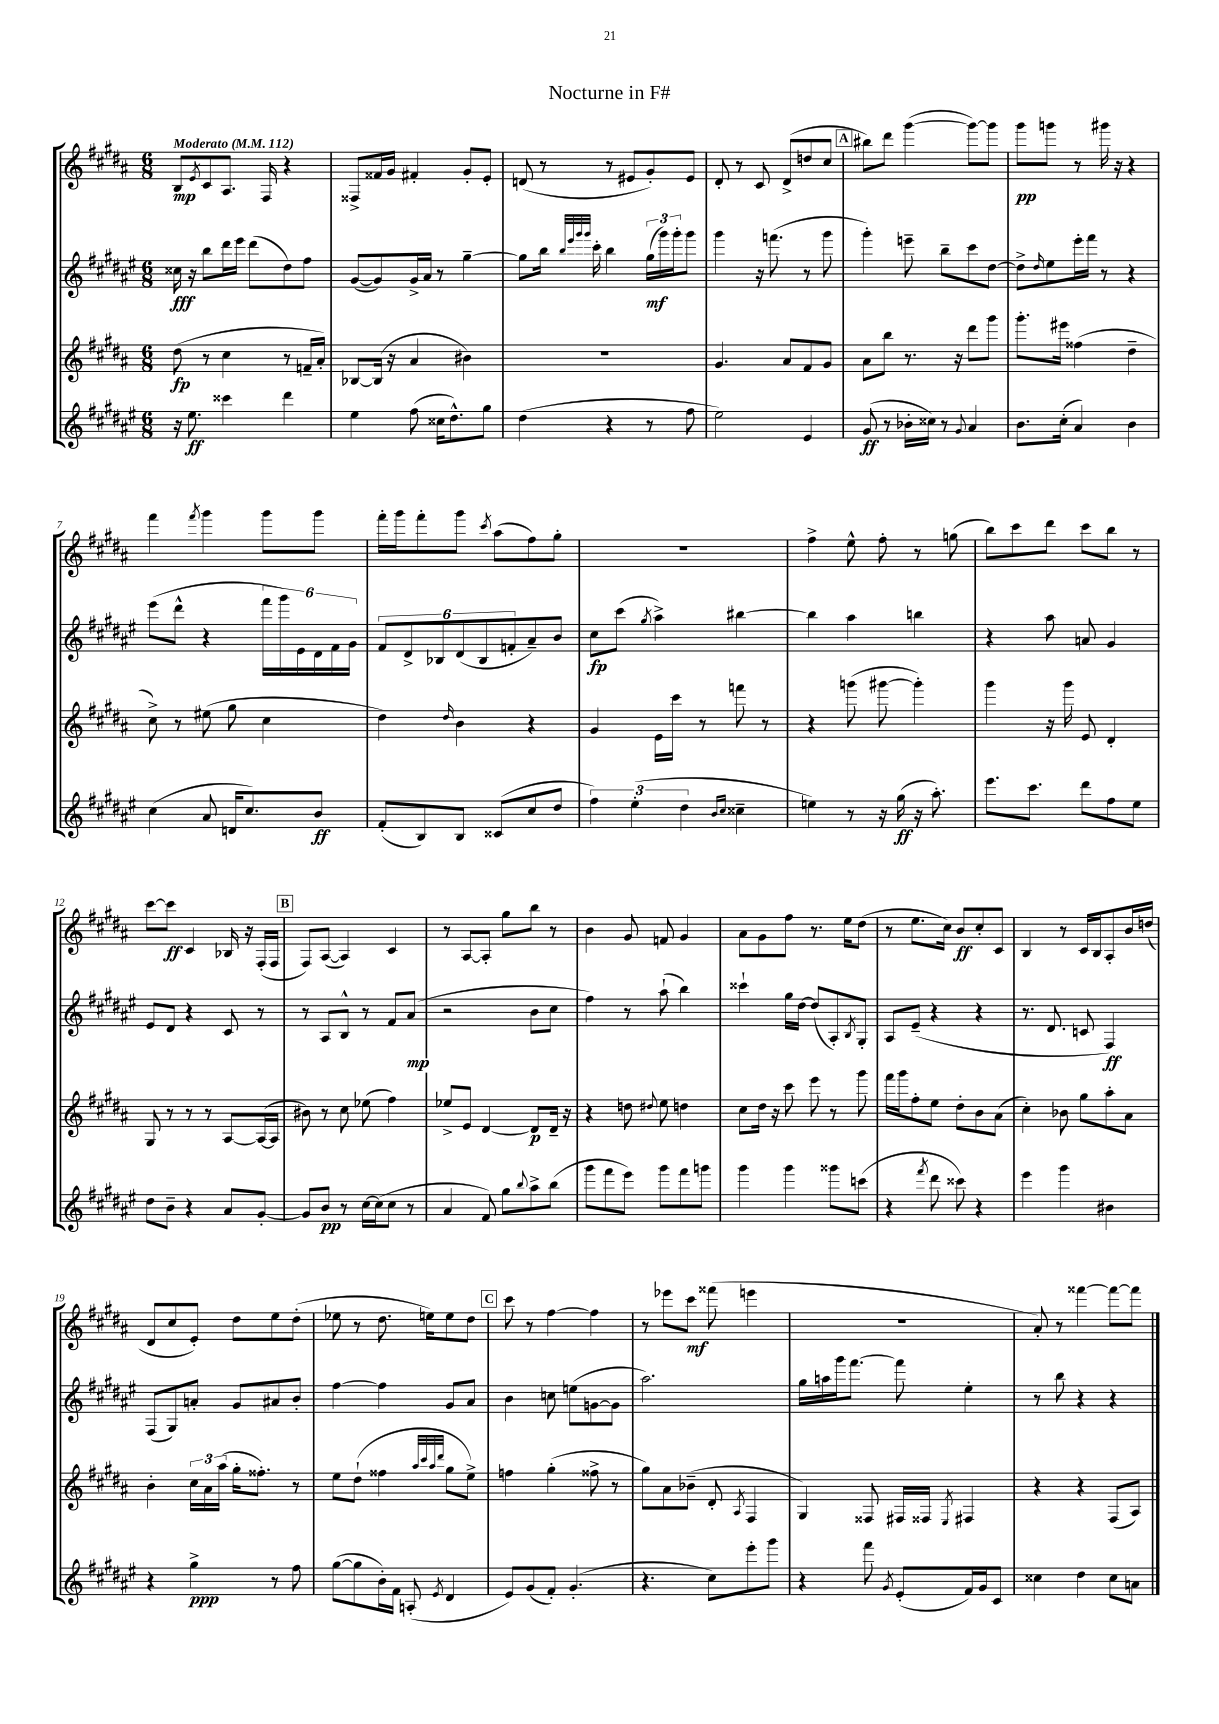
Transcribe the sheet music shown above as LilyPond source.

\header { title = "Nocturne in F#" }
<<
\new StaffGroup <<
\new Staff = "s0" {
    \clef treble \key b \major \numericTimeSignature \time 6/8 \tempo "Moderato" 4 = 112
    b8\mp \acciaccatura { e'8 } cis'8 ais8. fis16 r4 |
    fisis8-> fisis'16 gis'16 fis'4-. gis'8-. e'8-. |
    d'8( r8 r8 eis'8 gis'8-.) eis'8 |
    dis'8-. r8 cis'8 dis'8->( d''8 cis''8 |
    \mark \markup { \box "A" } bis''8) dis'''8 gis'''4~( gis'''8~) gis'''8 |
    gis'''8\pp g'''8 r8 gis'''16 r16 r4 |
    fis'''4 \acciaccatura { fis'''8 } gis'''4 gis'''8 gis'''8 |
    fis'''16-. gis'''16 fis'''8-. gis'''8 \acciaccatura { cis'''8 } ais''8( fis''8) gis''8-. |
    R2. |
    fis''4-> e''8-^ fis''8-. r8 g''8( |
    b''8) cis'''8 dis'''8 cis'''8 b''8 r8 |
    cis'''8~ cis'''8\ff cis'4 bes16 r16 fis16-.( fis16 |
    \mark \markup { \box "B" } fis8) ais8~( ais4) cis'4 |
    r8 ais8~ ais8-. gis''8 b''8 r8 |
    b'4 gis'8 f'8 gis'4 |
    ais'8 gis'8 fis''8 r8. e''16 dis''8( |
    r8 e''8. cis''16) b'8\ff cis''8-. cis'8 |
    b4 r8 cis'16 b16 ais8-. b'16 d''16( |
    dis'8 cis''8 e'8-.) dis''8 e''8 dis''8-.( |
    ees''8 r8 dis''8. e''16) e''8 dis''8 |
    \mark \markup { \box "C" } cis'''8 r8 fis''4~ fis''4 |
    r8 ees'''8 cis'''8\mf fisis'''8( e'''4 |
    R2. |
    ais'8-.) r8 fisis'''4~ fisis'''8~ fisis'''8 \bar "|." |
}
\new Staff = "s1" {
    \clef treble \key fis \major \numericTimeSignature \time 6/8
    cisis''16\fff r16 b''8 dis'''16 eis'''16 dis'''8( dis''8) fis''8 |
    gis'8~( gis'8) gis'16-> ais'16 r8 gis''4~-- |
    gis''8 b''16 \grace { b''32 eis'''32 gis'''32 gis'''32 } cis'''16-. b''4 \tuplet 3/2 { gis''16\mf( gis'''16) gis'''16-. } gis'''8 |
    gis'''4 r16 f'''8.( r8 gis'''8 |
    \mark \markup { \box "A" } gis'''4-.) e'''8-- b''8-- cis'''8 dis''8~ |
    dis''8-> \grace { dis''16 } eis''8 eis'''16-. fis'''16 r8 r4 |
    eis'''8( dis'''8-^ r4 \tuplet 6/4 { fis'''16 gis'''16) eis'16 dis'16 fis'16 gis'16 } |
    \tuplet 6/4 { fis'8 dis'8-> bes8 dis'8( bes8 f'8-. } ais'8--) b'8 |
    cis''8\fp cis'''8( \acciaccatura { gis''8 } ais''4->) bis''4~ |
    bis''4 ais''4 b''4 |
    r4 ais''8 a'8 gis'4 |
    eis'8 dis'8 r4 cis'8 r8 |
    \mark \markup { \box "B" } r8 ais8 b8-^ r8 fis'8 ais'8\mp( |
    r2 b'8 cis''8 |
    fis''4) r8 ais''8-!( b''4) |
    cisis'''4-! gis''16 dis''16~ dis''8( ais8-.) \acciaccatura { b8 } gis8-. |
    ais8 eis'8--( r4 r4 |
    r8. dis'8. c'8 fis4\ff) |
    fis8( gis8) a'8-. gis'8 ais'8 b'8-. |
    fis''4~ fis''4 gis'8 ais'8 |
    \mark \markup { \box "C" } b'4 c''8 e''8( g'8~ g'8 |
    ais''2.) |
    gis''16 a''16 gis'''16 fis'''8.~ fis'''8 eis''4-. |
    r8 b''8 r4 r4 \bar "|." |
}
\new Staff = "s2" {
    \clef treble \key b \major \numericTimeSignature \time 6/8
    dis''8\fp( r8 cis''4 r8 f'16-- ais'16-.) |
    bes8~ bes16( r16 ais'4 bis'4) |
    R2. |
    gis'4. ais'8 fis'8 gis'8 |
    \mark \markup { \box "A" } ais'8 b''8 r8. r16 dis'''8 gis'''8 |
    gis'''8.-. eis'''16 fisis''4( dis''4-- |
    cis''8->) r8 eis''8( gis''8 cis''4 |
    dis''4) \grace { dis''16 } b'4 r4 |
    gis'4 e'16 cis'''16 r8 f'''8 r8 |
    r4 g'''8( gis'''8~ gis'''4-.) |
    gis'''4 r16 gis'''16 e'8 dis'4-. |
    gis8 r8 r8 r8 ais8~ ais16~( ais16 |
    \mark \markup { \box "B" } bis'8) r8 cis''8 ees''8( fis''4) |
    ees''8-> e'8 dis'4~ dis'8\p dis'16-- r16 |
    r4 d''8 \appoggiatura { dis''8 } e''8 d''4 |
    cis''8 dis''16 r16 cis'''8 e'''8 r8 gis'''8 |
    fis'''16 gis'''16 fis''8-. e''8 dis''8-. b'8 ais'8( |
    cis''4-.) bes'8 gis''8 ais''8-. ais'8 |
    b'4-. \tuplet 3/2 { cis''16 ais'16 ais''16( } gis''16-. fisis''8.-.) r8 |
    e''8 dis''8-!( fisis''4 \grace { ais''32 cis'''32 ais''32 dis'''32 } gis''8 e''8->) |
    \mark \markup { \box "C" } f''4 gis''4-.( fisis''8-> r8 |
    gis''8) ais'8 bes'8--( dis'8-. \acciaccatura { ais8 } fis4 |
    gis4) fisis8 fis16 fisis16 \acciaccatura { e8 } fis4 |
    r4 r4 fis8( ais8) \bar "|." |
}
\new Staff = "s3" {
    \clef treble \key fis \major \numericTimeSignature \time 6/8
    r16 eis''8.\ff cisis'''4 dis'''4 |
    eis''4 fis''8( cisis''16 dis''8.-^) gis''8 |
    dis''4( r4 r8 fis''8 |
    eis''2) eis'4 |
    \mark \markup { \box "A" } gis'8\ff( r8 bes'16-. cisis''16) r8 \appoggiatura { gis'8 } ais'4 |
    b'8. cis''16-.( ais'4) b'4 |
    cis''4( ais'8 d'16 cis''8.) b'8\ff |
    fis'8-.( b8) b8 cisis'8( cis''8 dis''8 |
    \tuplet 3/2 { fis''4) eis''4-.( dis''4 } \grace { b'16 cis''16 } cisis''4-- |
    e''4) r8 r16 gis''16\ff( r16 ais''8.-.) |
    eis'''8. cis'''8. dis'''8 fis''8 eis''8 |
    dis''8 b'8-- r4 ais'8 gis'8~-. |
    \mark \markup { \box "B" } gis'8 b'8\pp r8 cis''16~ cis''16( cis''8 r8 |
    ais'4 fis'8) gis''8 \appoggiatura { b''8 } ais''8-> b''8( |
    gis'''8 fis'''8 eis'''8) gis'''8 fis'''8 g'''8 |
    gis'''4 gis'''4 gisis'''8 c'''8( |
    r4 \acciaccatura { fis'''8 } dis'''8 cisis'''8) r4 |
    eis'''4 gis'''4 bis'4 |
    r4 gis''4->\ppp r8 fis''8 |
    gis''8~( gis''8 b'16-.) fis'16 a8-.( \acciaccatura { eis'8 } dis'4 |
    \mark \markup { \box "C" } eis'8) gis'8( fis'8-.) gis'4.-.( |
    r4. cis''8) eis'''8-. gis'''8 |
    r4 fis'''8 \acciaccatura { gis'8 } eis'8-.( fis'16) gis'16 cis'8 |
    cisis''4 dis''4 cisis''8 a'8 \bar "|." |
}
>>
>>
